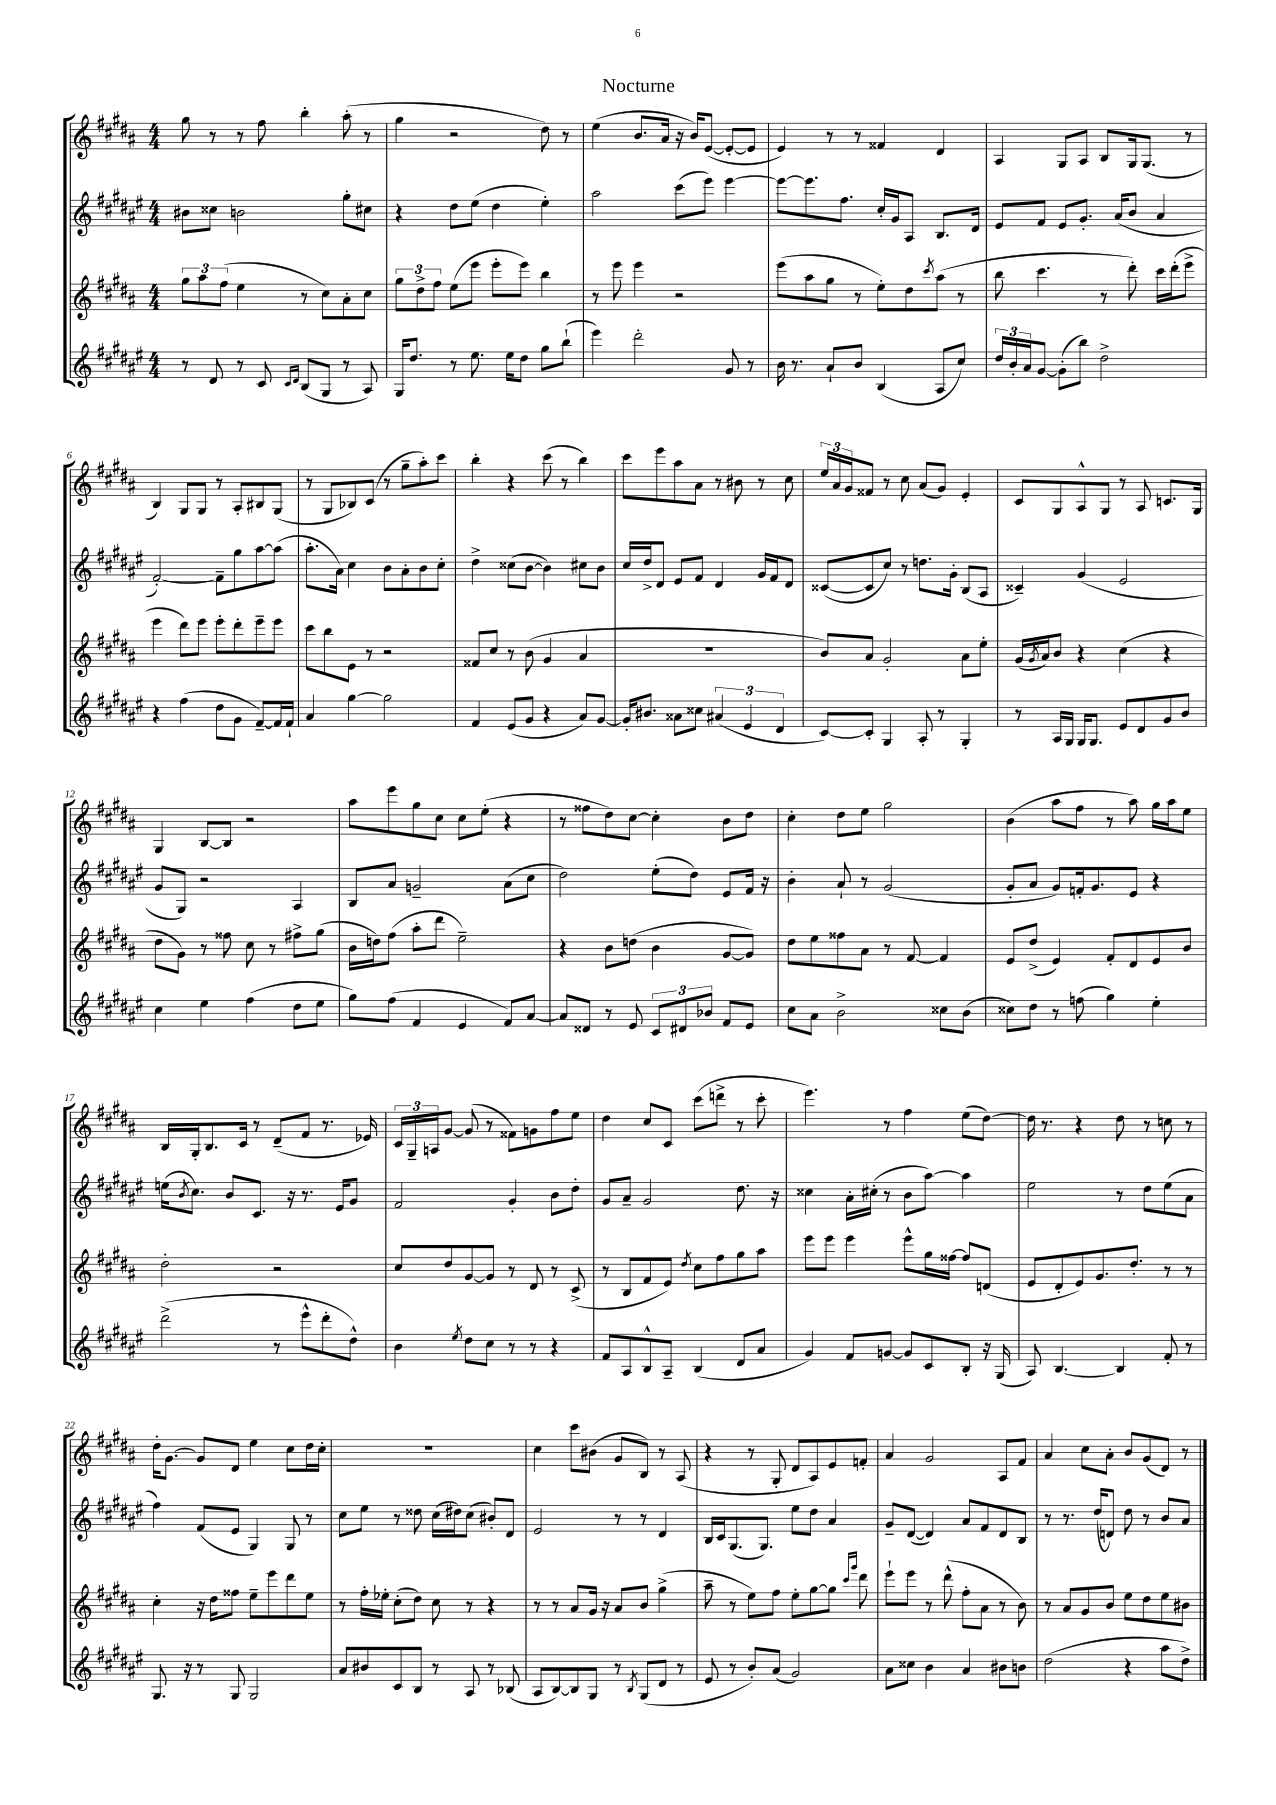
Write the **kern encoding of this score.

**kern	**kern	**kern	**kern
*part4	*part3	*part2	*part1
*staff4	*staff3	*staff2	*staff1
*clefG2	*clefG2	*clefG2	*clefG2
*k[f#c#g#d#a#e#]	*k[f#c#g#d#a#]	*k[f#c#g#d#a#e#]	*k[f#c#g#d#a#]
*M4/4	*M4/4	*M4/4	*M4/4
=1	=1	=1	=1
8r	12gg#\L	8b#X\L	8gg#\
.	12aa#\	.	.
8d#/	.	8cc##X\J	8r
.	(12ff#\J	.	.
8r	4ee\	2bn\	8r
8c#/	.	.	8ff#\
16qqc#/LL	.	.	.
16qqd#/JJ	.	.	.
(8B/L	8r	.	4bb'\
8G#/J	8cc#\L)	.	.
8r	8a#'\	8gg#'\L	(8aa#'\
8A#/)	8cc#\J	8cc#X\J	8r
=2	=2	=2	=2
16G#/KL	12gg#\L	4r	4gg#\
8.dd#/J	.	.	.
.	12dd#^\	.	.
.	12ff#\J	.	.
8r	(8ee\L	8dd#\L	2r
8.ee#\	8eee\J	(8ee#\J	.
.	8eee'\L	4dd#\	.
16ee#\KL	.	.	.
8dd#\J	8eee\J)	.	.
8gg#\L	4bb\	4ee#'\)	8dd#\)
(8bb`\J	.	.	8r
=3	=3	=3	=3
4eee#\)	8r	2aa#\	(4ee\
.	8eee\	.	.
2ddd#'\	4eee\	.	8.b/L
.	.	.	16a#/Jk
.	2r	(8ccc#\L	16r
.	.	.	16b/KL)
.	.	8eee#\J)	([8e/J
8g#/	.	[4eee#\	8e'/L_
8r	.	.	8e/J]
=4	=4	=4	=4
16b\	(8eee\L	8eee#\L_	4e/)
8.r	.	.	.
.	8aa#\	8.eee#\]	.
8a#`/L	8gg#\J	.	8r
.	.	8.ff#\J	.
8b/J	8r	.	8r
(4B/	8ee'\L)	16cc#'/LL	4f##X/
.	.	16g#/J	.
.	8dd#\	8A#/J	.
.	8qccc#/	.	.
8A#/L	(8aa#\J	8.B/L	4d#/
8cc#/J)	8r	.	.
.	.	16d#/Jk	.
=5	=5	=5	=5
24dd#/LL	8bb\	8e#/L	4A#/
24b'/	.	.	.
24a#/J	.	.	.
[8g#/J	4.ccc#\	8f#/J	.
(8g#'\L]	.	8e#/L	8G#/L
8bb\J)	.	8.g#'/J	8A#/J
2dd#^\	8r	.	8B/L
.	.	(16a#/KL	.
.	8ddd#'\)	8b/J	16G#/k
.	.	.	(8.G#/J
.	16ccc#\LL	4a#/	.
.	(16ddd#'\J	.	.
.	8eee^\J	.	8r
!!LO:LB:g=z
=6	=6	=6	=6
4r	4eee\	[2f#'/)	4B/)
(4ff#\	8ddd#\L)	.	8G#/L
.	8eee\J	.	8G#/J
8dd#\L	8eee'\L	8f#~\L]	8r
8g#\J	8ddd#'\	8gg#\	8A#'/L
[8f#~/L)	8eee~\	[8aa#\	8B#X/
16f#/L]	8eee\J	(8aa#\J]	(8G#/J
16f#`/JJ	.	.	.
=7	=7	=7	=7
4a#/	8ccc#\L	8.aa#'\L	8r
.	8bb\	.	8G#/L
.	.	16a#\Jk)	.
[4gg#\	8e\J	4cc#\	8B-X/)
.	8r	.	(8c#/J
2gg#\]	2r	8b\L	8r
.	.	8a#'\	8gg#~\L
.	.	8b\	8aa#'\)
.	.	8cc#'\J	8ccc#\J
=8	=8	=8	=8
4f#/	8f##X/L	4dd#^\	4bb'\
.	8cc#/J	.	.
(8e#/L	8r	(8cc##X\L	4r
8g#/J	(8b\	[8b\J	.
4r	4g#/	4b\])	(8ccc#\
.	.	.	8r
8a#/L)	4a#/	8cc#X\L	4bb\)
[8g#/J	.	8b\J	.
=9	=9	=9	=9
16g#'/KL]	1r	16cc#/LL	8ccc#\L
8.b#X/J	.	16dd#^/J	.
.	.	8d#/J	8eee\
8a##X\L	.	8e#/L	8aa#\
8cc##X\J	.	8f#/J	8a#\J
(6a#X/	.	4d#/	8r
.	.	.	8b#X\
6e#/	.	.	.
.	.	16g#/LL	8r
.	.	16f#/J	.
6d#/	.	.	.
.	.	8d#/J	8cc#\
=10	=10	=10	=10
[8c#/L)	8b/L)	([8c##X/L	24ee/LL
.	.	.	24a#/
.	.	.	24g#/J
8c#'/J]	8a#/J	8c##/]	8f##X/J
4G#/	2g#'/	8cc#/J)	8r
.	.	8r	8cc#\
8A#'/	.	8.ddn\L	(8a#/L
8r	.	.	8g#/J)
.	.	16g#'\Jk	.
4G#'/	8a#\L	(8B/L	4e'/
.	8ee'\J	8A#/J	.
=11	=11	=11	=11
8r	(16g#/LL	4c##X~/)	8c#/L
.	8qg#/	.	.
.	16a#/J)	.	.
16A#/LL	8b/J	.	8G#/
16G#/JJ	.	.	.
16G#/KL	4r	(4g#/	8A#^^/
8.G#/J	.	.	.
.	.	.	8G#/J
8e#/L	(4cc#\	2e#/	8r
8d#/	.	.	8A#/
8g#/	4r	.	8.cn/L
8b/J	.	.	.
.	.	.	16G#/Jk
!!LO:LB:g=z
=12	=12	=12	=12
4cc#\	8dd#\L	8g#/L	4G#/
.	8g#\J)	8G#/J)	.
4ee#\	8r	2r	[8B/L
.	8ff##X\	.	8B/J]
(4ff#\	8cc#\	.	2r
.	8r	.	.
8dd#\L	8ff#X^\L	4A#/	.
8ee#\J	(8gg#\J	.	.
=13	=13	=13	=13
8gg#\L)	16b\LL	8B/L	8aa#\L
.	16ddn\J)	.	.
(8ff#\J	(8ff#\J	8a#/J	8eee\
4f#/	8aa#'\L	2gn~/	8gg#\
.	8ddd#\J	.	8cc#\J
4e#/	2ee~\)	.	8cc#\L
.	.	.	(8ee'\J
8f#/L)	.	(8a#\L	4r
[8a#/J	.	8cc#\J	.
=14	=14	=14	=14
8a#/L]	4r	2dd#\)	8r
8d##X/J	.	.	8ff##X\L
8r	8b\L	.	8dd#\)
8e#/	(8ddn\J	.	[8cc#\J
12c#/L	4b\	(8ee#'\L	4cc#'\]
12d#X/	.	.	.
.	.	8dd#\J)	.
12b-X/J	.	.	.
8f#/L	[8g#/L	8e#/L	8b\L
8e#/J	8g#/J])	16f#/Jk	8dd#\J
.	.	16r	.
=15	=15	=15	=15
8cc#\L	8dd#\L	4b'\	4cc#'\
8a#\J	8ee\	.	.
2b^\	8ff##X\	8a#`/	8dd#\L
.	8a#\J	8r	8ee\J
.	8r	(2g#/	2gg#\
.	[8f#/	.	.
8cc##X\L	4f#/]	.	.
(8b\J	.	.	.
=16	=16	=16	=16
8cc##X\L)	8e/L	8g#'/L	(4b\
8dd#\J	(8dd#^/J	8a#/J	.
8r	4e/)	8g#/L)	8aa#\L
(8ffn\	.	16fn'/k	8ff#\J
.	.	8.g#/	.
4gg#\)	8f#'/L	.	8r
.	8d#/	8e#/J	8aa#\)
4ee#'\	8e/	4r	16gg#\LL
.	.	.	16aa#\J
.	8b/J	.	8ee\J
!!LO:LB:g=z
=17	=17	=17	=17
(2ddd#^\	2dd#'\	(16een\KL	16B/LL
.	.	8qb/	.
.	.	8.cc#\J)	16G#'/J
.	.	.	8.B/
.	.	8b/L	.
.	.	.	16c#/Jk
.	.	8.c#/J	8r
8r	2r	.	(8d#~/L
.	.	16r	.
8eee#^^\L	.	8.r	8f#/J
8ddd#'\	.	.	8.r
.	.	16e#/KL	.
8dd#^^\J)	.	8g#/J	.
.	.	.	16e-X/)
=18	=18	=18	=18
4b\	8cc#/L	2f#/	24c#/LL
.	.	.	24G#~/
.	.	.	24An/J
.	8dd#/	.	[8g#/J
8qee#/	.	.	.
8dd#\L	[8g#/	.	(8g#/]
8cc#\J	8g#/J]	.	8r
8r	8r	4g#'/	8f##X\L)
8r	8d#/	.	8gn\
4r	8r	8b\L	8ff#\
.	(8c#^/	8dd#'\J	8ee\J
=19	=19	=19	=19
8f#/L	8r	8g#/L	4dd#\
8A#/	8B/L	8a#~/J	.
8B^^/	8f#/	2g#/	8cc#/L
8A#~/J	8e/J)	.	8c#/J
.	8qdd#/	.	.
(4B/	8cc#\L	.	(8ccc#\L
.	8ff#\	.	8dddn^\J
8d#/L	8gg#\	8.dd#\	8r
8a#/J	8aa#\J	.	8ccc#'\
.	.	16r	.
=20	=20	=20	=20
4g#/)	8eee\L	4cc##X\	4.eee\)
.	8eee\J	.	.
8f#/L	4eee\	16a#'\LL	.
.	.	(16cc#X'\JJ	.
[8gn/J	.	8r	8r
8g/L]	8eee^^\L	8b\L	4ff#\
8c#/	16gg#\L	[8aa#\J)	.
.	[16ff##X\JJ	.	.
8B'/J	8ff##/L]	4aa#\]	(8ee\L
16r	(8dn/J	.	[8dd#\J)
(16G#/	.	.	.
=21	=21	=21	=21
8A#/)	8e/L	2ee#\	16dd#\]
.	.	.	8.r
[4.B/	8d#'/	.	.
.	8e/)	.	4r
.	8.g#/	.	.
4B/]	.	8r	8dd#\
.	8.dd#'/J	.	.
.	.	8dd#\L	8r
8f#'/	8r	(8ee#\	8ccn\
8r	8r	8a#\J	8r
!!LO:LB:g=z
=22	=22	=22	=22
8.G#/	4cc#'\	4ff#\)	16dd#'\KL
.	.	.	[8.g#\J
16r	.	.	.
8r	16r	(8f#/L	8g#/L]
.	16dd#\KL	.	.
8G#/	8ff##X\J	8e#/J	8d#/J
2G#/	8ee~\L	4G#/)	4ee\
.	8eee\	.	.
.	8ddd#\	8G#/	8cc#\L
.	8ee\J	8r	16dd#\L
.	.	.	16cc#'\JJ
=23	=23	=23	=23
8a#/L	8r	8cc#\L	1r
8b#X/	16ff#'\LL	8ee#\J	.
.	16ee-X'\JJ	.	.
8c#/	(8cc#'\L	8r	.
8B/J	8dd#\J)	8dd##X\	.
8r	8cc#\	(16cc#\LL	.
.	.	16dd#X\J)	.
8A#/	8r	(8cc#\J	.
8r	4r	8b#X'/L)	.
(8B-X/	.	8d#/J	.
=24	=24	=24	=24
8A#/L	8r	2e#/	4cc#\
[8B/)	8r	.	.
8B/]	8a#/L	.	8ccc#\L
8G#/J	16g#/Jk	.	(8b#X\J
.	16r	.	.
8r	8a#/L	8r	8g#/L
8qB/	.	.	.
(8G#/L	8b/J	8r	8B/J)
8d#/J	(4gg#^\	4d#/	8r
8r	.	.	(8A#/
=25	=25	=25	=25
8e#/	8aa#~\	16B/LL	4r
.	.	16c#/J	.
8r	8r	(8.G#/	.
8b'/L)	8ee\L)	.	8r
.	.	8.G#/J)	.
(8a#/J	8ff#\J	.	8G#'/
2g#/)	8ee'\L	8ee#\L	8d#/L
.	[8gg#\	8dd#\J	8A#/)
.	8gg#\J]	4a#/	8e/
.	16qqccc#/LL	.	.
.	16qqggg#/JJ	.	.
.	8ddd#\	.	8fn'/J
=26	=26	=26	=26
8a#\L	8eee`\L	8g#~/L	4a#/
8cc##X\J	8eee\J	([8d#/J	.
4b\	8r	4d#/])	2g#/
.	(8ddd#^^\	.	.
4a#/	8ff#'\L	8a#/L	.
.	8a#\J	8f#/	.
8b#X\L	8r	8d#/	8A#/L
8bn\J	8b\)	8B/J	8f#/J
=27	=27	=27	=27
(2dd#\	8r	8r	4a#/
.	8a#/L	8.r	.
.	8g#/	.	8cc#\L
.	.	(16dd#/KL	.
.	8b/J	8dn/J)	8a#'\J
4r	8ee\L	8dd#\	8b/L
.	8dd#\	8r	(8g#/
8aa#\L	8ee\	8b/L	8d#/J)
8dd#^\J)	8b#X\J	8a#/J	8r
==	==	==	==
*-	*-	*-	*-
